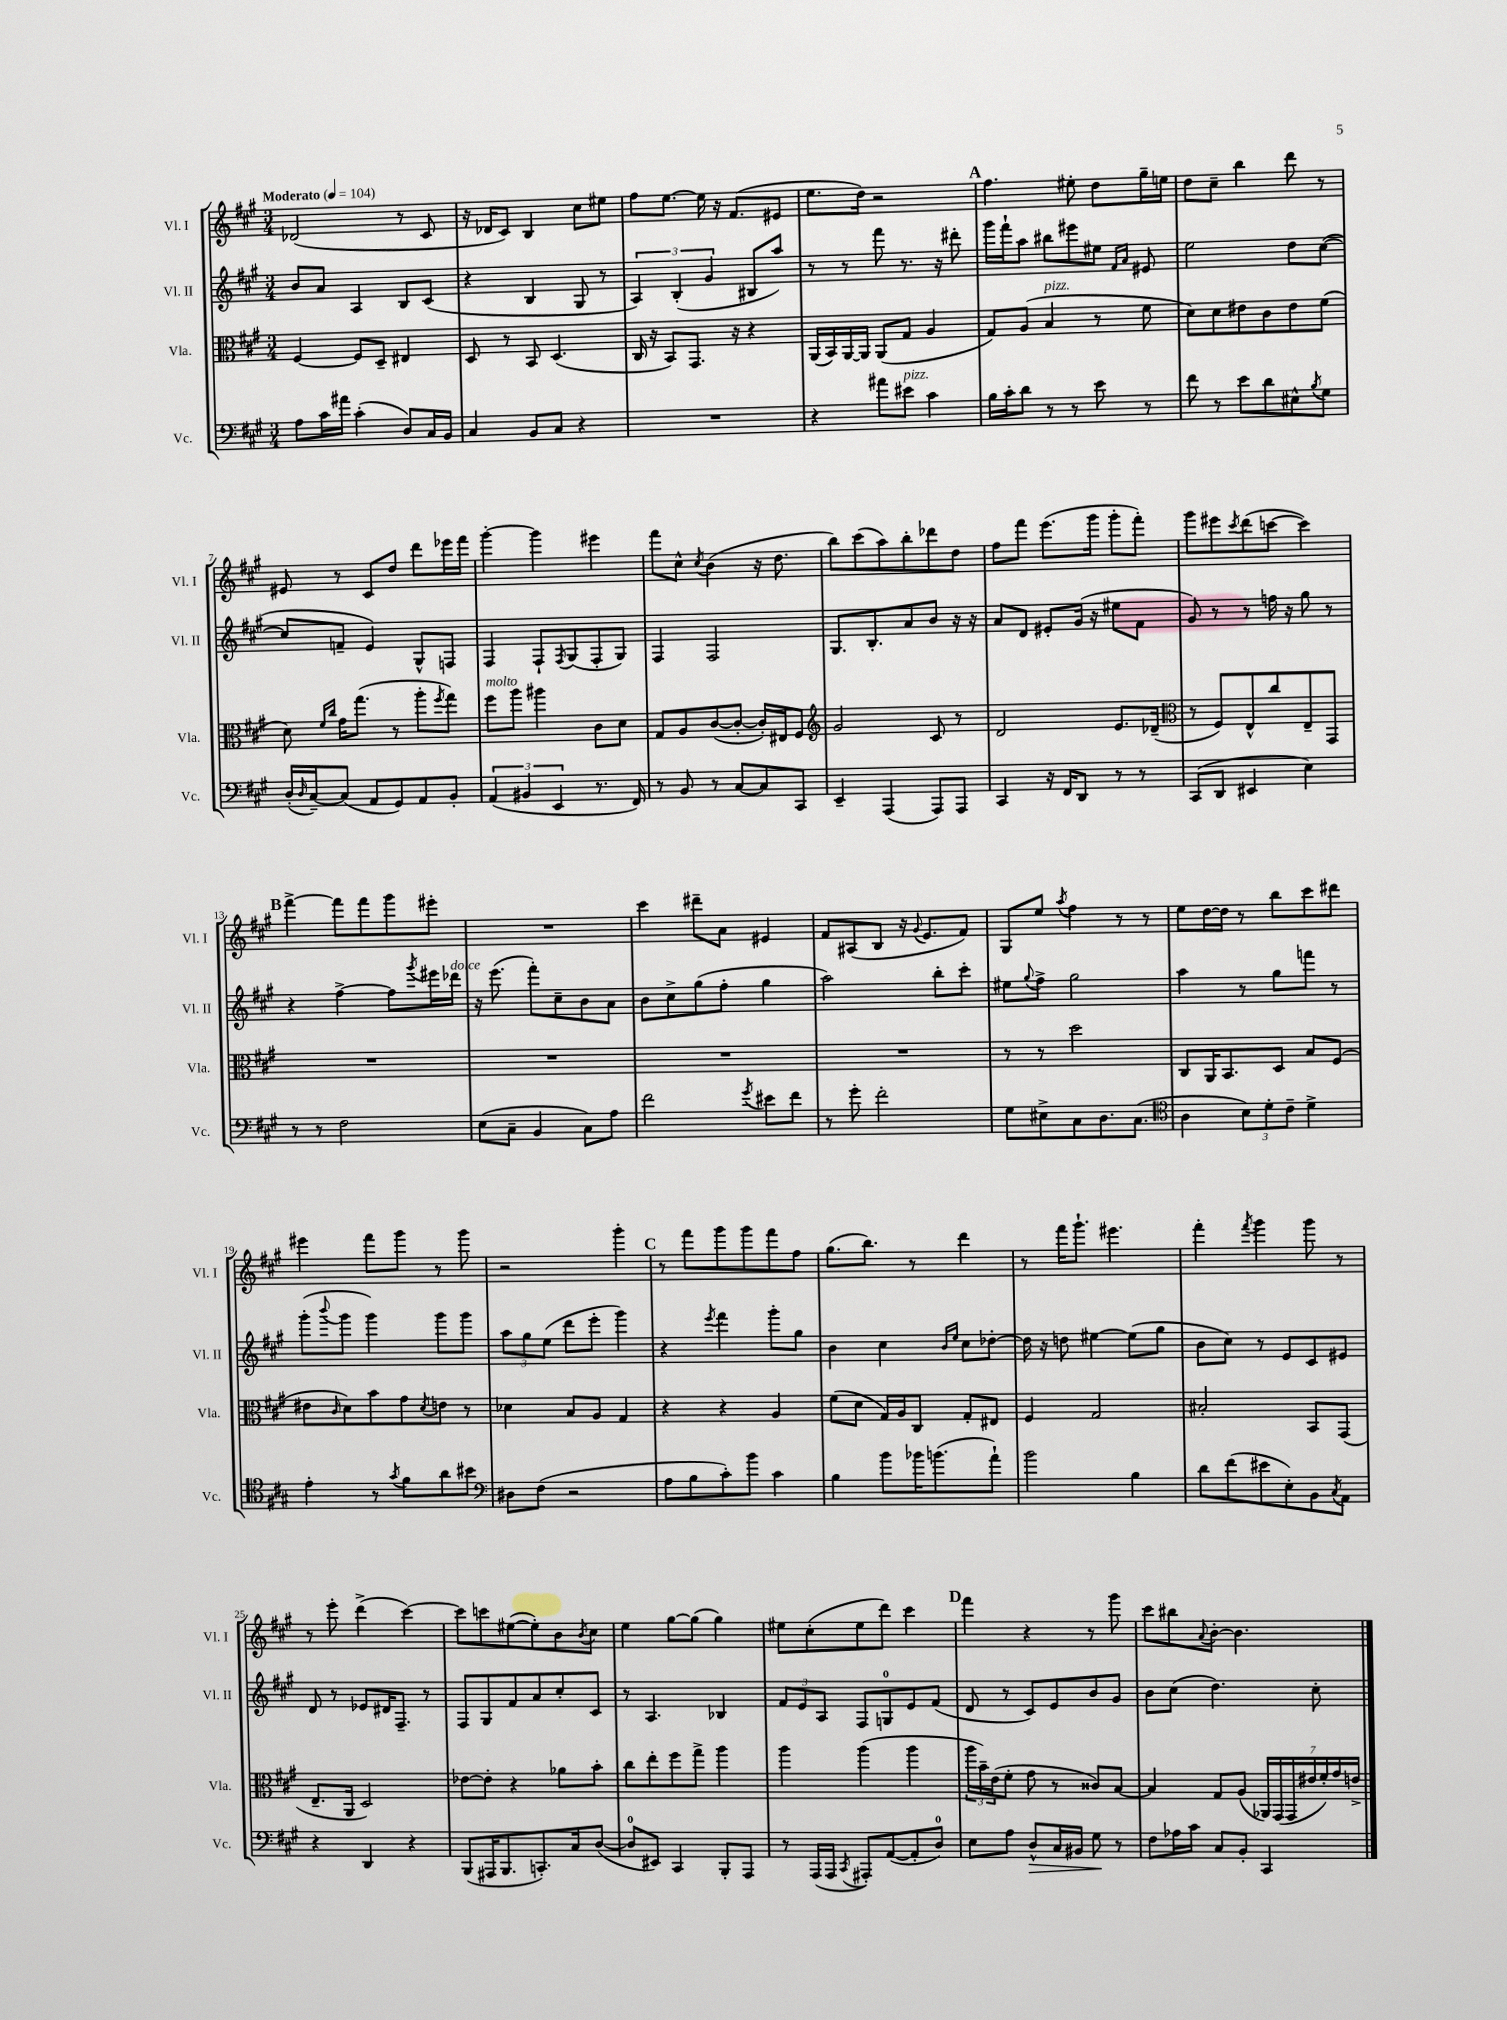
<<
\new StaffGroup <<
\new Staff = "s0" \with { instrumentName = "Vl. I" shortInstrumentName = "Vl. I" } {
    \clef treble \key a \major \numericTimeSignature \time 3/4 \tempo "Moderato" 4 = 104
    des'2( r8 cis'8 |
    r16 des'16 cis'8) b4 cis''8 eis''8 |
    fis''8 e''8.~ e''16 r16 fis'8.( eis'8 |
    e''8. d''16) r2 |
    \mark \markup { \bold "A" } fis''4. eis''8-. d''8 gis''16-- e''16 |
    d''8 cis''8-- b''4 d'''8 r8 |
    eis'8 r8 cis'8 d''8 d'''8 ees'''16 fis'''16 |
    gis'''4~-. gis'''4 eis'''4 |
    fis'''8 cis''8-^ \acciaccatura { cis''8 } b'4( r16 d''8. |
    b''8) cis'''8( a''8) b''8-. des'''8 d''8 |
    fis''8 fis'''8 e'''8.( gis'''16 gis'''8-. fis'''8-.) |
    gis'''8 eis'''8 \acciaccatura { cis'''8 } d'''8( c'''8~ c'''4) |
    \mark \markup { \bold "B" } fis'''4~-> fis'''8 fis'''8 gis'''8 eis'''8-. |
    R2. |
    cis'''4 dis'''8-- a'8 eis'4 |
    fis'8 ais8( b8 r16 \appoggiatura { gis'8 } e'8. fis'8) |
    gis8 e''8 \acciaccatura { a''8 } fis''4 r8 r8 |
    e''8 d''16~ d''16 r8 b''8 cis'''8 dis'''8 |
    eis'''4 fis'''8 gis'''8 r8 gis'''8 |
    r2 gis'''4-. |
    \mark \markup { \bold "C" } r8 fis'''8 gis'''8 gis'''8 fis'''8 fis''8 |
    gis''8.( b''8.) r8 d'''4 |
    r8 fis'''16 gis'''8.-! eis'''4. |
    fis'''4-. \acciaccatura { fis'''8 } gis'''4 gis'''8 r8 |
    r8 e'''8-. d'''4->( cis'''4~) |
    cis'''8 c'''8 eis''8~( eis''8-.) b'8 \acciaccatura { b'8 } cis''8 |
    e''4 gis''8~ gis''8( gis''4) |
    eis''8 cis''8-.( eis''8 d'''8) cis'''4 |
    \mark \markup { \bold "D" } fis'''4 r4 r8 gis'''8 |
    cis'''8 bis''8 \appoggiatura { a'8 } b'8~-. b'4. \bar "|." |
}
\new Staff = "s1" \with { instrumentName = "Vl. II" shortInstrumentName = "Vl. II" } {
    \clef treble \key a \major \numericTimeSignature \time 3/4
    b'8 a'8 a4 b8 cis'8( |
    r4 b4 gis8 r8 |
    \tuplet 3/2 { a4) b4-.( gis'4 } bis8 a''8) |
    r8 r8 fis'''8 r8. r16 dis'''8-. |
    \mark \markup { \bold "A" } gis'''16 fis'''16-! a''8 bis''8 eis'''8 eis''8 \grace { fis'16 a'16 } eis'8 |
    e''2 d''8 cis''8~( |
    cis''8 f'8-- e'4) gis8-^ f8 |
    fis4 fis8-! \acciaccatura { fis8 } gis8( fis8-. gis8) |
    fis4 fis2 |
    gis8. b8.-. a'8 b'8 r16 r16 |
    a'8 d'8 eis'8-. gis'16( r16 eis''8 fis'8 |
    gis'8) r8 r8 f''16 r16 gis''8 r8 |
    \mark \markup { \bold "B" } r4 fis''4~-> fis''8 \acciaccatura { gis'''8 } eis'''16 des'''16^\markup { \italic "dolce" } |
    r16 e'''8.( fis'''8-.) cis''8-- b'8 a'8 |
    b'8 cis''8-> gis''8( fis''8-. gis''4 |
    a''2) b''8-. cis'''8-. |
    eis''8 \appoggiatura { gis''8 } fis''8-> gis''2 |
    a''4 r8 gis''8 f'''8 r8 |
    gis'''8-.( \appoggiatura { b'''8 } gis'''8 gis'''4) gis'''8 gis'''8 |
    \tuplet 3/2 { a''8 gis''8 e''8( } d'''8 e'''8-. gis'''4) |
    \mark \markup { \bold "C" } r4 \acciaccatura { e'''8 } fis'''4 gis'''8-. gis''8 |
    b'4 cis''4 \grace { b'16 e''16 } cis''8 des''8~-. |
    des''16 r16 d''8 eis''4~ eis''8( gis''8 |
    b'8 cis''8) r8 e'8 cis'8 eis'8 |
    d'8 r8 ees'8 dis'16 fis8.-- r8 |
    fis8 gis8 fis'8 a'8 cis''8-. cis'8 |
    r8 a4. bes4 |
    \tuplet 3/2 { fis'8 e'8 a8 } fis8 g8-0 e'8 fis'8( |
    \mark \markup { \bold "D" } d'8 r8 cis'8) e'8 b'8 gis'8 |
    b'8 cis''8( d''4.) cis''8-. \bar "|." |
}
\new Staff = "s2" \with { instrumentName = "Vla." shortInstrumentName = "Vla." } {
    \clef alto \key a \major \numericTimeSignature \time 3/4
    fis4~ fis8 d8-- eis4 |
    d8 r8 b,8 d4.( |
    cis16 r16 b,8) gis,8. r16 r4 |
    a,16( b,16) a,16~ a,16 a,8( gis8 a4 |
    \mark \markup { \bold "A" } gis8) a8( b4^\markup { \italic "pizz." } r8 fis'8 |
    d'8) d'8 eis'8 cis'8 eis'8 fis'8( |
    d'8) \grace { fis'16 cis''16 } gis'16 gis''8.( r8 a''8-. \acciaccatura { fis''8 } gis''8) |
    fis''8^\markup { \italic "molto" } a''8 ais''4 cis'8 d'8 |
    gis8 a8 cis'8~( cis'8~-. cis'16-.) eis16 fis8 |
    \clef treble gis'2 cis'8 r8 |
    d'2 e'8. des'16--( |
    \clef alto r8 fis8) e8-^ cis''8 e8-- gis,8 |
    \mark \markup { \bold "B" } R2. |
    R2. |
    R2. |
    R2. |
    r8 r8 d''2 |
    cis8 a,16 b,8. d8 b8 fis8( |
    eis'8 \grace { cis'16 } d'8) b'8 gis'8 \acciaccatura { d'8 } e'8 r8 |
    des'4 b8 a8 gis4 |
    \mark \markup { \bold "C" } r4 r4 a4 |
    fis'8( d'8 gis16) a16 cis8 gis8-. eis8 |
    fis4 gis2 |
    bis2-. b,8 gis,8( |
    e8.-- a,16 d2) |
    ees'8~ ees'8-. r4 aes'8 b'8-. |
    cis''8 e''8-. fis''8 gis''8-> a''4 |
    a''4 a''4( a''4 |
    \mark \markup { \bold "D" } \tuplet 3/2 { a''16 b'16--) e'16( } fis'8-. gis'8 r8 cisis'8) b8~ |
    b4 gis8 a8( \tuplet 7/4 { aes,16) gis,16( gis,16 eis'16 fis'16-.) gis'16 e'16-> } \bar "|." |
}
\new Staff = "s3" \with { instrumentName = "Vc." shortInstrumentName = "Vc." } {
    \clef bass \key a \major \numericTimeSignature \time 3/4
    a8 cis'16 ais'16 cis'4-.( d8) cis16 b,16 |
    cis4 b,8 cis8 r4 |
    R2. |
    r4 ais'8 eis'8^\markup { \italic "pizz." } cis'4 |
    \mark \markup { \bold "A" } b16 cis'16-. d'8 r8 r8 e'8 r8 |
    fis'8 r8 e'8 d'8 eis8-^ \acciaccatura { b8 } gis8 |
    d16-.( \grace { d16 } cis16~--) cis8( a,8 gis,8) a,8 b,8-. |
    \tuplet 3/2 { a,4( bis,4 e,4 } r8. fis,16) |
    r8 b,8 r8 cis8~ cis8 cis,8 |
    e,4-- a,,4( a,,8) a,,8 |
    cis,4 r16 fis,16 d,8 r8 r8 |
    cis,8( d,8 eis,4 e4) |
    \mark \markup { \bold "B" } r8 r8 fis2 |
    e8( cis8-- b,4 cis8) a8 |
    fis'2 \acciaccatura { gis'8 } eis'8 fis'8 |
    r8 gis'8-. fis'2-. |
    gis8 eis8-> cis8 d8. cis8.( |
    \clef tenor a4 \tuplet 3/2 { b8) d'8-. cis'8-- } d'4-> |
    e'4-. r8 \acciaccatura { gis'8 } fis'8 a'8 bis'8 |
    \clef bass dis8 fis8( r2 |
    \mark \markup { \bold "C" } a8 b8 cis'8-.) b'8 cis'4 |
    b4 b'8 bes'16 b'8.( a'8-!) |
    b'2 b4 |
    d'8 fis'8( eis'8 e8-.) b,8 \acciaccatura { cis8 } a,8 |
    r4 d,4 r4 |
    b,,8( ais,,16 b,,8. c,8.-.) cis16 d8~( |
    d8-0 eis,8) cis,4 b,,8-. a,,8 |
    r8 a,,16( a,,16 \acciaccatura { cis,8 } ais,,8-.) a,8~( a,8-. d8-0) |
    \mark \markup { \bold "D" } e8 a8 d8-^\> cis16 bis,16 gis8\! r8 |
    fis8 aes16 cis'16 cis8 b,8-. cis,4 \bar "|." |
}
>>
>>
